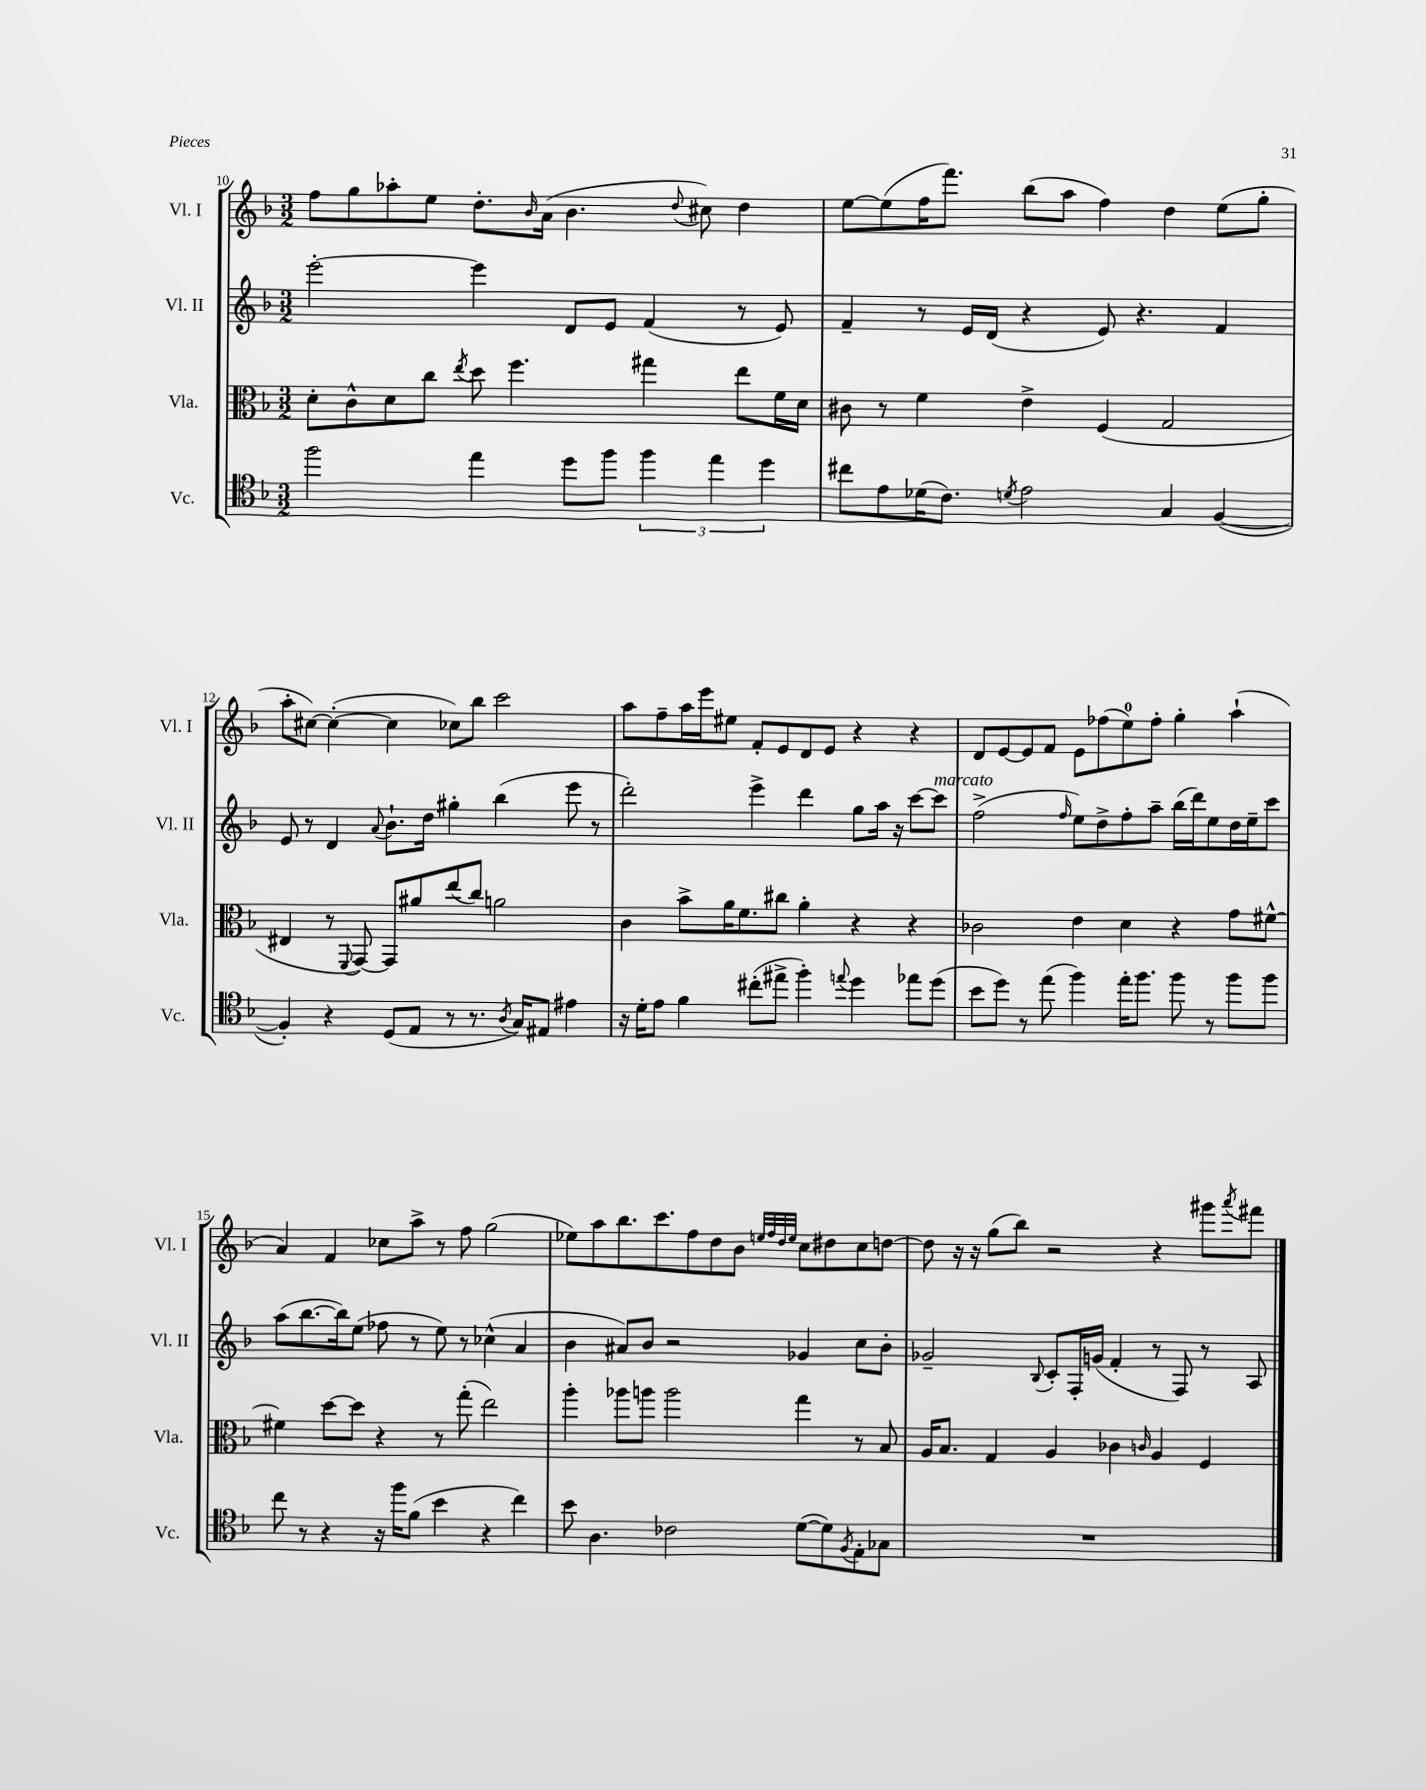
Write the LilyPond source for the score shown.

<<
\new StaffGroup <<
\new Staff = "s0" \with { instrumentName = "Vl. I" shortInstrumentName = "Vl. I" } {
    \clef treble \key f \major \numericTimeSignature \time 3/2
    f''8 g''8 aes''8-. e''8 d''8.-. \grace { bes'16 } a'16( bes'4. \appoggiatura { d''8 } cis''8) d''4 |
    e''8~ e''8( f''16 f'''8.) bes''8( a''8 f''4) d''4 e''8( g''8-. |
    a''8-. cis''8~) cis''4~-.( cis''4 ces''8) bes''8 c'''2 |
    a''8 f''8-- a''16 e'''16 eis''8 f'8-. e'8 d'8 e'8 r4 r4 |
    d'8 e'8~ e'8 f'8 e'8 fes''8( e''8-0) fes''8-. g''4-. a''4-!( |
    a'4) f'4 ces''8 a''8-> r8 f''8 g''2( |
    ees''8) a''8 bes''8. c'''8. f''8 d''8 bes'8 \grace { e''32 f''32 d''32 e''32 } c''8 dis''8 c''8 d''8~ |
    d''8 r16 r16 g''8( bes''8) r2 r4 gis'''8 \acciaccatura { a'''8 } fis'''8 \bar "|." |
}
\new Staff = "s1" \with { instrumentName = "Vl. II" shortInstrumentName = "Vl. II" } {
    \clef treble \key f \major \numericTimeSignature \time 3/2
    e'''2~-. e'''4 d'8 e'8 f'4( r8 e'8) |
    f'4-- r8 e'16 d'16( r4 e'8) r4. f'4 |
    e'8 r8 d'4 \appoggiatura { a'8 } bes'8.-! d''16 gis''4-. bes''4( e'''8 r8 |
    d'''2-.) e'''4-> d'''4 g''8 a''16 r16 c'''8~ c'''8^\markup { \italic "marcato" } |
    f''2->( \grace { f''16 } e''8) d''8-> f''8-. a''8-- bes''16( d'''16) e''8 d''16 e''16-- c'''8 |
    a''8( bes''8.~ bes''16) e''8( fes''8 r8 e''8) r8 ces''4-^( a'4 |
    bes'4 ais'8) bes'8 r2 ges'4 c''8 bes'8-. |
    ges'2-- \appoggiatura { bes8 } c'8-. f16-. g'16( f'4-. r8 f8) r8 a8 \bar "|." |
}
\new Staff = "s2" \with { instrumentName = "Vla." shortInstrumentName = "Vla." } {
    \clef alto \key f \major \numericTimeSignature \time 3/2
    d'8-. c'8-^ d'8 c''8 \acciaccatura { e''8 } d''8 f''4. gis''4 e''8 f'16 d'16 |
    cis'8 r8 f'4 e'4-> f4( g2 |
    eis4 r8 \appoggiatura { f,8 } g,8~) g,8 ais'8 e''8( c''8) a'2 |
    c'4 bes'8-> a'16 f'8. cis''8 a'4-. r4 r4 |
    ces'2 e'4 d'4 r4 g'8 fis'8~-^ |
    fis'4 d''8~ d''8 r4 r8 g''8-.( e''2) |
    a''4-. aes''8 a''8 a''2 g''4 r8 bes8 |
    a16 bes8. g4 a4 ces'4 \grace { c'16 } a4 f4 \bar "|." |
}
\new Staff = "s3" \with { instrumentName = "Vc." shortInstrumentName = "Vc." } {
    \clef tenor \key f \major \numericTimeSignature \time 3/2
    f''2 e''4 d''8 f''8 \tuplet 3/2 { f''4 e''4 d''4 } |
    cis''8 e'8 des'16( c'8.) \acciaccatura { d'8 } e'2 g4 f4~( |
    f4-.) r4 d8( e8 r8 r8. \acciaccatura { a8 } g16) eis8 eis'4 |
    r16 d'16-. e'8 f'4 cis''8-.( eis''8-> f''4-.) \appoggiatura { e''8 } d''4 ees''8 d''8( |
    bes'8 d''8) r8 e''8( f''4) e''16-. f''8. f''8 r8 f''8 f''8 |
    c''8 r8 r4 r16 f''16 f'8( bes'4 r4 c''4) |
    bes'8 a4. ces'2 d'8~( d'8) \acciaccatura { f8 } e8-. ges8 |
    R1. \bar "|." |
}
>>
>>
\layout { \context { \Score currentBarNumber = #10 } }
